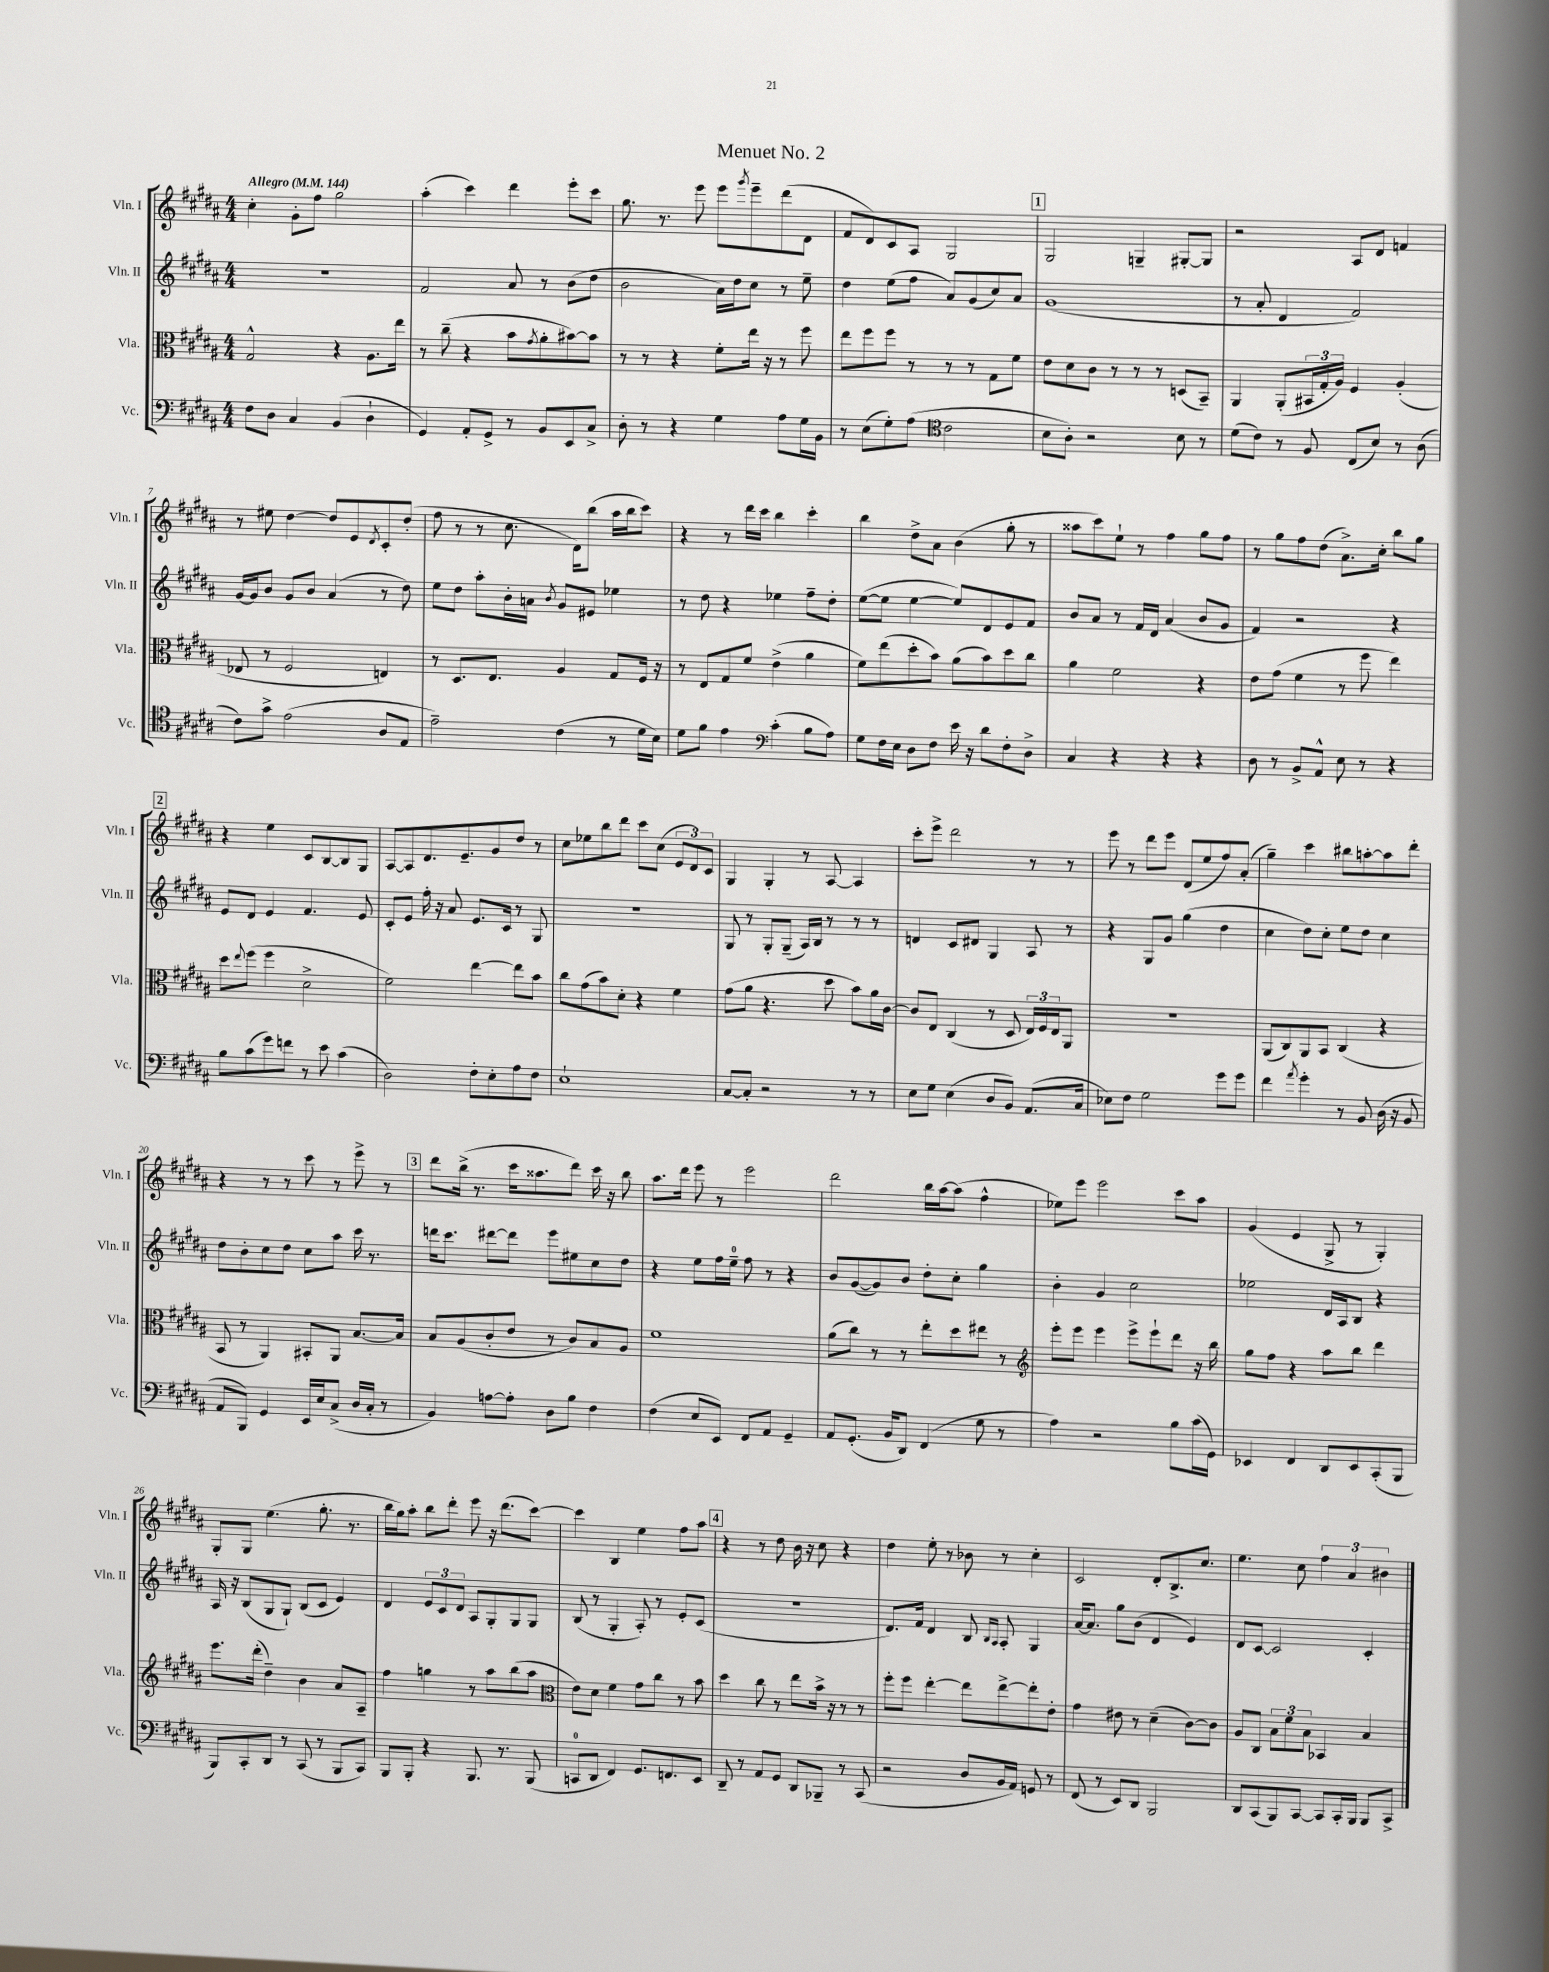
\header { title = "Menuet No. 2" }
<<
\new StaffGroup <<
\new Staff = "s0" \with { instrumentName = "Vln. I" shortInstrumentName = "Vln. I" } {
    \clef treble \key b \major \numericTimeSignature \time 4/4 \tempo "Allegro" 4 = 144
    cis''4-. gis'8-. fis''8 gis''2 |
    ais''4-.( cis'''4) dis'''4 e'''8-. cis'''8 |
    gis''8. r8. e'''8 e'''8 \acciaccatura { gis'''8 } e'''8-- dis'''8( dis'8 |
    fis'8 dis'8) cis'8 ais8 gis2 |
    \mark \markup { \box "1" } gis2 g4-- gis8~-. gis8 |
    r2 ais8 dis'8 f'4 |
    r8 eis''8 dis''4~ dis''8 e'8 \acciaccatura { dis'8 } cis'8-. dis''8-.( |
    fis''8 r8 r8 cis''8. dis'16) b''8( ais''16 b''16 cis'''8) |
    r4 r8 dis'''16 cis'''16 b''4 cis'''4-. |
    b''4 dis''8-> ais'8 b'4( gis''8-. r8 |
    aisis''8 cis'''8) e''8-! r8 fis''4 gis''8 fis''8 |
    r8 gis''8 fis''8 dis''8( ais'8.->) cis''16-. b''8 gis''8 |
    \mark \markup { \box "2" } r4 e''4 cis'8 b8~ b8 gis8 |
    ais8~ ais8 dis'8. e'8.-- gis'8 dis''8 r8 |
    cis''8 ees''8 b''8 dis'''8 cis'''8 cis''8( \tuplet 3/2 { e'8 dis'8) cis'8 } |
    gis4 gis4-. r8 ais8~ ais4 |
    cis'''8-. e'''8-> dis'''2 r8 r8 |
    e'''8 r8 dis'''8 e'''8 dis'8( e''8 fis''8) ais'8-.( |
    gis''4--) cis'''4 bis''8 a''8~-. a''8 dis'''8-. |
    r4 r8 r8 cis'''8 r8 e'''8-> r8 |
    \mark \markup { \box "3" } dis'''8 b''16->( r8. cis'''16 aisis''8. dis'''8) cis'''16 r16 b''8 |
    ais''8. dis'''16 e'''8 r8 e'''2 |
    dis'''2 b''16 ais''16~ ais''8( fis''4-^ |
    ees''8) e'''8 e'''2 cis'''8 ais''8 |
    gis'4( e'4 gis8-> r8 gis4-.) |
    gis8-. gis8 e''4.( gis''8.-. r8. |
    b''16 gis''16) ais''8-. b''8 dis'''8-. e'''8 r16 dis'''8.( cis'''8~) |
    cis'''4 b4 e''4 fis''8 ais''8 |
    \mark \markup { \box "4" } r4 r8 dis''8 b'16 r16 cis''8 r4 |
    dis''4 e''8-. r8 bes'8 r8 cis''4-. |
    cis'2 dis'8-. b8.-> cis''8. |
    e''4. cis''8 \tuplet 3/2 { fis''4 ais'4 bis'4 } \bar "|." |
}
\new Staff = "s1" \with { instrumentName = "Vln. II" shortInstrumentName = "Vln. II" } {
    \clef treble \key b \major \numericTimeSignature \time 4/4
    R1 |
    fis'2 ais'8 r8 b'8( dis''8 |
    b'2 ais'16) dis''16 cis''8 r8 e''8-- |
    dis''4 e''8( fis''8 ais'8) gis'8( cis''8) ais'8 |
    \mark \markup { \box "1" } gis'1( |
    r8 ais'8-. dis'4 fis'2) |
    gis'16~ gis'16 b'8 gis'8 b'8 ais'4( r8 dis''8) |
    e''8 dis''8 ais''8-. b'16-. a'16 \acciaccatura { b'8 } gis'8 eis'8 ees''4 |
    r8 dis''8 r4 ees''4 fis''8-- dis''8-. |
    e''8~( e''8 e''4~ e''8) dis'8 e'8 fis'8 |
    b'8 ais'8 r8 fis'16 dis'16 ais'4( b'8 gis'8 |
    fis'4) r2 r4 |
    \mark \markup { \box "2" } e'8 dis'8 e'4 fis'4. e'8 |
    cis'8-. e'8 fis''16-. r16 ais'8 e'8. cis'16 r8 gis8 |
    R1 |
    gis8 r8 gis8-. gis8--( ais16) b16 r8 r8 r8 |
    d'4 cis'8 dis'8 gis4 ais8 r8 |
    r4 gis8 gis'8 gis''4( dis''4 |
    cis''4 dis''8) cis''8-. e''8 dis''8 cis''4 |
    dis''8 b'8-. cis''8 dis''8 cis''8 ais''8 cis'''16 r8. |
    \mark \markup { \box "3" } d'''16 cis'''8. dis'''8~ dis'''8 e'''8 eis''8 cis''8 dis''8 |
    r4 e''8 fis''16 e''16-0-- fis''8 r8 r4 |
    b'8 gis'8~( gis'8) b'8 dis''8-. cis''8-. gis''4 |
    b'4-. gis'4 cis''2 |
    ees''2 dis'16 ais16 b8 r4 |
    ais16 r16 b8( gis8 gis8-!) b8( cis'8 e'4) |
    dis'4 \tuplet 3/2 { e'8 cis'8 dis'8 } ais8 gis8-. gis8 gis8 |
    b8( r8 gis4-. ais8-.) r8 e'8-. cis'8( |
    \mark \markup { \box "4" } R1 |
    dis'8.) fis'16 dis'4 b8 \grace { b16 ais16 } ais8-. gis4 |
    ais'16~ ais'8. gis''8 b'8( dis'4 e'4) |
    dis'8 cis'8~ cis'2 cis'4-. \bar "|." |
}
\new Staff = "s2" \with { instrumentName = "Vla." shortInstrumentName = "Vla." } {
    \clef alto \key b \major \numericTimeSignature \time 4/4
    gis2-^ r4 ais8. e''16 |
    r8 cis''8--( r4 b'8 \acciaccatura { gis'8 } ais'8-. bis'8~) bis'8 |
    r8 r8 r4 fis'8-. e''16 r16 r8 fis''8 |
    e''8 fis''8 fis''8 r8 r8 r8 gis8 fis'8 |
    \mark \markup { \box "1" } e'8 dis'8 cis'8 r8 r8 r8 d8( b,8--) |
    ais,4 ais,8-.( \tuplet 3/2 { bis,16 gis16-. ais16) } fis4 ais4-.( |
    ees8 r8 fis2 e4) |
    r8 dis8. e8. ais4 gis8 fis16 r16 |
    r8 e8 gis8 fis'8 e'4->( ais'4 |
    fis'8) e''8( dis''8-. b'8) ais'8( b'8) dis''8 cis''8 |
    ais'4 fis'2 r4 |
    e'8 gis'8( fis'4 r8 fis''8 e''4) |
    \mark \markup { \box "2" } dis''8 \appoggiatura { e''8 } fis''8( fis''4 dis'2-> |
    fis'2) e''4~ e''8 b'8 |
    cis''8 gis'8( b'8) dis'8-. r4 fis'4 |
    gis'8( ais'8 r4. dis''8 b'8) ais'16 cis'16~ |
    cis'8 e8 cis4( r8 dis8 \tuplet 3/2 { e16) fis16 e16 } ais,8 |
    R1 |
    ais,8( cis8) ais,8 b,8 cis4( r4 |
    b,8 r8 ais,4) bis,8-. ais,8 b8.~ b16 |
    \mark \markup { \box "3" } b8 ais8( cis'8-. e'8 r8 cis'8) b8 ais8 |
    fis'1 |
    ais'8( cis''8) r8 r8 e''8-. dis''8 eis''8 r8 |
    \clef treble e'''8-. e'''8 e'''4 e'''8-> e'''8-! dis'''8 r16 b''16 |
    gis''8 fis''8 r4 ais''8 b''8 dis'''4 |
    e'''8. dis'''16-.( dis''4--) b'4 ais'8 ais8-- |
    fis''4 g''4 r8 ais''8 b''8( ais''8 |
    \clef alto e'8) dis'8 fis'4 gis'8 cis''8 r8 b'8 |
    \mark \markup { \box "4" } dis''4 cis''8 r8 e''8 b'16-> r16 r8 r8 |
    fis''8-. fis''8 e''4~-. e''8 e''8~-> e''8-. e'8-. |
    gis'4 eis'8 r8 dis'4--( cis'8~) cis'8 |
    ais8 cis8 \tuplet 3/2 { b8 fis'8 b8 } bes,4 b4 \bar "|." |
}
\new Staff = "s3" \with { instrumentName = "Vc." shortInstrumentName = "Vc." } {
    \clef bass \key b \major \numericTimeSignature \time 4/4
    fis8 dis8 cis4 b,4( dis4-! |
    gis,4) ais,8-. gis,8-> r8 b,8 e,8 cis8-> |
    dis8-. r8 r4 gis4 ais8 gis16 b,16 |
    r8 e8( gis8-.) ais8( \clef tenor cis'2 |
    \mark \markup { \box "1" } b8 ais8-.) r2 b8 r8 |
    dis'8( cis'8) r8 fis8 cis8( b8) r8 ais8( |
    cis'8) gis'8-> e'2( ais8 e8 |
    e'2--) cis'4( r8 dis'16 b16) |
    dis'8 fis'8 e'4 \clef bass cis'4-.( b8 ais8) |
    gis8 fis16 e16 dis8 fis8 e'16 r16 dis'8 fis8-. dis8-> |
    cis4 r4 r4 r4 |
    dis8 r8 b,8-> ais,8-^ e8 r8 r4 |
    \mark \markup { \box "2" } b8 cis'8( gis'8) f'8 r8 e'8 cis'4( |
    dis2) fis8-. e8-. ais8 fis8 |
    e1-! |
    cis8~ cis8-. r2 r8 r8 |
    e8 gis8 e4( dis8 b,8) ais,8.( cis16 |
    ees8) fis8 gis2 gis'8 gis'8 |
    fis'4 \acciaccatura { ais'8 } gis'4-. r8 b,8 dis16( r16 b,8 |
    ais,8 b,,8) gis,4 e,16 e16 cis8->( dis16 cis16-. r8 |
    \mark \markup { \box "3" } b,4) a8~ a8-. dis8 b8 fis4 |
    fis4( e8 e,8) fis,8 ais,8 gis,4-- |
    ais,8 gis,8.-.( b,16 dis,8) fis,4( gis8 r8 |
    ais4) r2 b8 cis'16( gis,16) |
    ees,4 fis,4 dis,8 ees,8 cis,8-.( b,,8 |
    b,,8) cis,8-. dis,8 r8 cis,8( r8 b,,8 cis,8) |
    b,,8 b,,8-. r4 b,,8. r8. b,,8( |
    c,8-0 dis,8 fis,4) gis,8. f,8. e,8 |
    \mark \markup { \box "4" } dis,8-- r8 ais,8 gis,8 dis,8 bes,,8-- r8 cis,8( |
    r2 dis8 b,16 ais,16) g,8 r8 |
    fis,8( r8 e,8) dis,8 b,,2 |
    dis,8 cis,8( b,,8) cis,8~ cis,8 cis,16-. b,,16 b,,8 cis,8-> \bar "|." |
}
>>
>>
